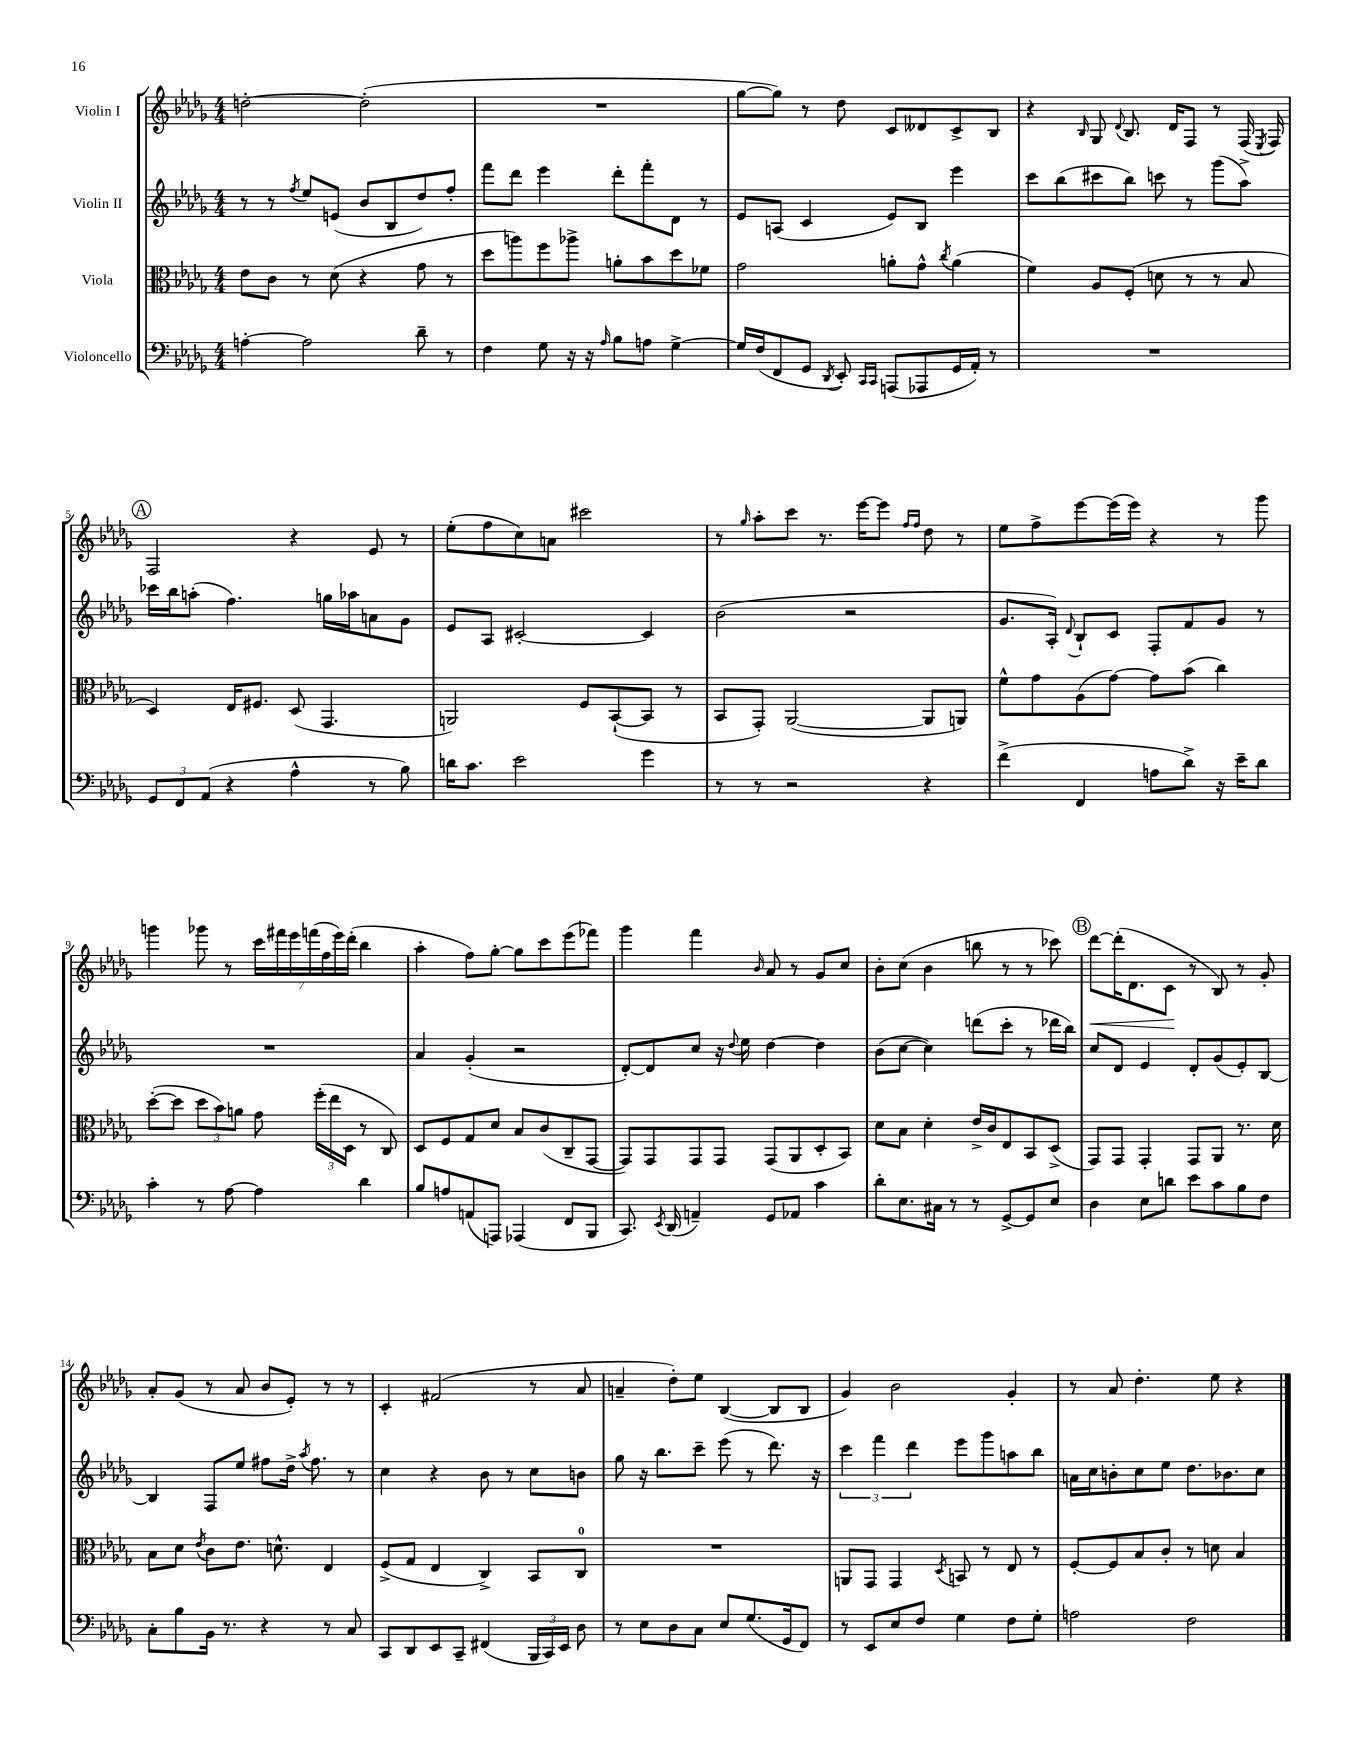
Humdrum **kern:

**kern	**kern	**kern	**kern	**dynam
*part4	*part3	*part2	*part1	*part1
*staff4	*staff3	*staff2	*staff1	*staff1
*I"Violoncello	*I"Viola	*I"Violin II	*I"Violin I	*
*clefF4	*clefC3	*clefG2	*clefG2	*
*k[b-e-a-d-g-]	*k[b-e-a-d-g-]	*k[b-e-a-d-g-]	*k[b-e-a-d-g-]	*
*M4/4	*M4/4	*M4/4	*M4/4	*
=1	=1	=1	=1	=1
[4An'\	8e-\L	8r	[2ddn'\	.
.	8c\J	8r	.	.
.	.	8qff/	.	.
2A\]	8r	8ee-/L	.	.
.	(8d-\	(8en/J	.	.
.	4r	8b-/L	(2dd'\]	.
.	.	8B-/	.	.
8d-~\	8g-\	8dd-/)	.	.
8r	8r	8ff'/J	.	.
=2	=2	=2	=2	=2
4F\	8dd-\L	8fff\L	1r	.
.	8aan\)	8ddd-\J	.	.
8G-\	8ff\	4eee-\	.	.
16r	8aa-X^\J	.	.	.
16r	.	.	.	.
16qqA-/	.	.	.	.
8B-\L	8an'\L	8ddd-'\L	.	.
8An\J	8b-\	8fff'\	.	.
[4G-^\	8dd-\	8d-\J	.	.
.	8f-X\J	8r	.	.
=3	=3	=3	=3	=3
16G-/LL]	2g-\	8e-/L	[8gg-\L	.
(16F/J	.	.	.	.
8FF/	.	(8An/J	8gg-\J])	.
8GG-/J	.	4c/	8r	.
8qDD-/	.	.	.	.
8EE-'/)	.	.	8dd-\	.
16qqCC/LL	.	.	.	.
16qqCC/JJ	.	.	.	.
(8AAAn/L	8an'\L	8e-/L)	8c/L	.
8AAA-X/	8g-^^\J	8B-/J	8d--X/	.
.	8qcc/	.	.	.
16GG-/L	(4a\	4eee-\	8c^/	.
16AA-'/JJ)	.	.	.	.
8r	.	.	8B-/J	.
=4	=4	=4	=4	=4
1r	4f\)	8ccc\L	4r	.
.	.	(8bb-\	.	.
.	.	.	16qqB-/	.
.	8A-/L	8ccc#X\	8G-/	.
.	.	.	8qqd-/	.
.	(8F'/J	8bb-\J)	8.B-/	.
.	8dn\	8cccn\	.	.
.	.	.	16d-/KL	.
.	8r	8r	8F/J	.
.	8r	(8ggg-\L	8r	.
.	8B-/	8aa-^\J)	(16F/	.
.	.	.	8qE-/	.
.	.	.	16F/)	.
!!LO:LB:g=z
!!LO:REH:place=s1:t=A
=5	=5	=5	=5	=5
12GG-/L	4D-/)	16ccc-X\LL	2F/	.
.	.	16bb-\J	.	.
12FF/	.	.	.	.
.	.	(8aan'\J	.	.
(12AA-/J	.	.	.	.
4r	16E-/KL	4.ff\)	.	.
.	8.F#X/J	.	.	.
4A-^^\	(8D-/	.	4r	.
.	4.GG-/	16ggn\LL	.	.
.	.	16aa-X\J	.	.
8r	.	8an\	8e-/	.
8B-\)	.	8g-\J	8r	.
=6	=6	=6	=6	=6
16dn\KL	2AAn/)	8e-/L	(8ee-'\L	.
8.c\J	.	.	.	.
.	.	8A-/J	8ff\	.
2e-\	.	[2c#X'/	8cc\)	.
.	.	.	8an\J	.
.	8F/L	.	2ccc#X\	.
.	([8BB-`/	.	.	.
4g-\	8BB-/J]	4c#/]	.	.
.	8r	.	.	.
=7	=7	=7	=7	=7
8r	8BB-/L	(2b-\	8r	.
.	.	.	16qqgg-/	.
8r	8GG-'/J)	.	8aa-'\L	.
2r	([2AA-/	.	8ccc\J	.
.	.	.	8.r	.
.	.	2r	.	.
.	.	.	[16eee-\KL	.
.	.	.	8eee-\J]	.
.	.	.	16qqff/LL	.
.	.	.	16qqff/JJ	.
4r	8AA-/L]	.	8dd-\	.
.	8AAn/J)	.	8r	.
=8	=8	=8	=8	=8
(4f^\	8f^^\L	8.g-/L	8ee-\L	.
.	8g-\	.	8ff^\	.
.	.	16A-'/Jk)	.	.
.	.	8qqd-/	.	.
4FF/	(8A-\	8B-`/L	[8eee-\	.
.	[8g-\J)	8c/J	(16eee-\L]	.
.	.	.	16eee-\JJ)	.
8An\L	8g-\L]	8F'/L	4r	.
8d-^\J)	(8b-\J	8f/	.	.
16r	4cc\)	8g-/J	8r	.
16e-~\KL	.	.	.	.
8d-\J	.	8r	8ggg-\	.
!!LO:LB:g=z
=9	=9	=9	=9	=9
4c'\	([8dd-'\L	1r	4gggn\	.
.	8dd-\J]	.	.	.
8r	12dd-\L	.	8ggg-X\	.
.	12b-\)	.	.	.
[8A-\	.	.	8r	.
.	12an\J	.	.	.
4A-\]	8g-\	.	28ccc\LL	.
.	.	.	28fff#X\	.
.	.	.	28eee-\	.
.	.	.	(28fffn\	.
.	(24ff'\LL	.	.	.
.	.	.	28ff\	.
.	24ee-\	.	.	.
.	.	.	28eee-\)	.
.	24D-\JJ	.	.	.
.	.	.	(28ddd-'\JJ	.
4d-\	8r	.	4bb-\	.
.	8C/)	.	.	.
=10	=10	=10	=10	=10
8B-/L	8D-/L	4a-/	4aa-'\	.
8An/	8F/	.	.	.
(8AAn/	8G-/	(4g-'/	8ff\L)	.
8AAAn/J)	8d-/J	.	[8gg-'\J	.
(4AAA-X/	8B-/L	2r	8gg-\L]	.
.	(8c/	.	8ccc\	.
8FF/L	8C~/	.	(8eee-\	.
8BBB-/J	[8GG-/J	.	8fff-X\J)	.
=11	=11	=11	=11	=11
8.CC/)	8GG-/L])	[8d-'/L)	4ggg-\	.
.	8GG-/	8d-/]	.	.
8qEE-/	.	.	.	.
(16DD-/	.	.	.	.
4AAn~/)	8GG-/	8cc/J	4fff\	.
.	8GG-/J	16r	.	.
.	.	8qqdd-/	.	.
.	.	16ee-\	.	.
.	.	.	16qqb-/	.
8GG-/L	(8GG-/L	[4dd-\	8a-/	.
8AA-X/J	8AA-/	.	8r	.
4c\	8D-'/	4dd-\]	8g-/L	.
.	8BB-/J)	.	8cc/J	.
=12	=12	=12	=12	=12
8d-'\L	8d-\L	(8b-\L	8b-'\L	.
8.E-\	8B-\J	[8cc\J	(8cc\J	.
.	4d-'\	4cc\])	4b-\	.
16C#X\Jk	.	.	.	.
8r	.	.	.	.
8r	16e-^/LL	(8dddn\L	8bbn\	.
.	16c/J	.	.	.
[8GG-^/L	8E-/	8ccc'\J	8r	.
8GG-/]	8BB-/	8r	8r	.
8E-/J	(8D-^/J	16ddd-X\LL	8ccc-X\)	.
.	.	16bb-\JJ)	.	.
!!LO:REH:place=s1:t=B
=13	=13	=13	=13	=13
!	!	!	!	!LO:HP:b
4D-\	8GG-/L)	8cc/L	[8ddd-\L	<
.	8GG-/J	8d-/J	(16ddd-'\K]	.
.	.	.	8.d-\	.
8E-\L	4GG-'/	4e-/	.	.
8dn\J	.	.	8c\J	.
8e-\L	8GG-/L	8d-'/L	8r	[
8c\	8AA-/J	(8g-/	8B-/)	.
8B-\	8.r	8e-'/)	8r	.
8F\J	.	[8B-/J	8g-'/	.
.	16d-\	.	.	.
!!LO:LB:g=z
=14	=14	=14	=14	=14
8C'\L	8B-\L	4B-/]	8a-'/L	.
8B-\	8d-\J	.	(8g-/J	.
.	8qe-/	.	.	.
16BB-\Jk	8c\L	8F/L	8r	.
8.r	.	.	.	.
.	8.e-\J	8ee-/J	8a-/	.
4r	.	8ff#X\L	8b-/L	.
.	8.dn^^\	.	.	.
.	.	16dd-^\Jk	8e-'/J)	.
.	.	8qaa-/	.	.
.	.	8.ff#\	.	.
8r	4E-/	.	8r	.
8C/	.	8r	8r	.
=15	=15	=15	=15	=15
8CC/L	(8F^/L	4cc\	4c'/	.
8DD-/	8G-/J	.	.	.
8EE-/	4E-/	4r	(2f#X/	.
8CC~/J	.	.	.	.
(4FF#X/	4C^/)	8b-\	.	.
.	.	8r	.	.
24BBB-/LL	8BB-/L	8cc\L	8r	.
24CC/)	.	.	.	.
24EE-/JJ	.	.	.	.
8D-\	8C/J	8bn\J	8a-/	.
=16	=16	=16	=16	=16
8r	1r	8gg-\	4an~/	.
8E-\L	.	16r	.	.
.	.	8.bb-\L	.	.
8D-\	.	.	8dd-'\L)	.
8C\J	.	8ccc~\J	8ee-\J	.
8E-/L	.	(8eee-\	([4B-/	.
(8.G-/	.	8r	.	.
.	.	8.ddd-\)	8B-/L]	.
16GG-/k	.	.	.	.
8FF/J)	.	.	8B-/J	.
.	.	16r	.	.
=17	=17	=17	=17	=17
8r	8AAn/L	6ccc\	4g-/)	.
8EE-/L	8GG-/J	.	.	.
.	.	6fff\	.	.
8E-/	4GG-/	.	2b-\	.
.	.	6ddd-\	.	.
8F/J	.	.	.	.
.	8qD-/	.	.	.
4G-\	8BBn/	8eee-\L	.	.
.	8r	8ggg-\	.	.
8F\L	8E-/	8aan\	4g-'/	.
8G-'\J	8r	8bb-\J	.	.
=18	=18	=18	=18	=18
2An\	[8F'/L	16an\LL	8r	.
.	.	16cc\J	.	.
.	8F/]	8bn'\	8a-/	.
.	8B-/	8cc\	4.dd-'\	.
.	8c'/J	8ee-\J	.	.
2F\	8r	8.dd-\L	.	.
.	8dn\	.	8ee-\	.
.	.	8.b-X\	.	.
.	4B-/	.	4r	.
.	.	8cc\J	.	.
==	==	==	==	==
*-	*-	*-	*-	*-
